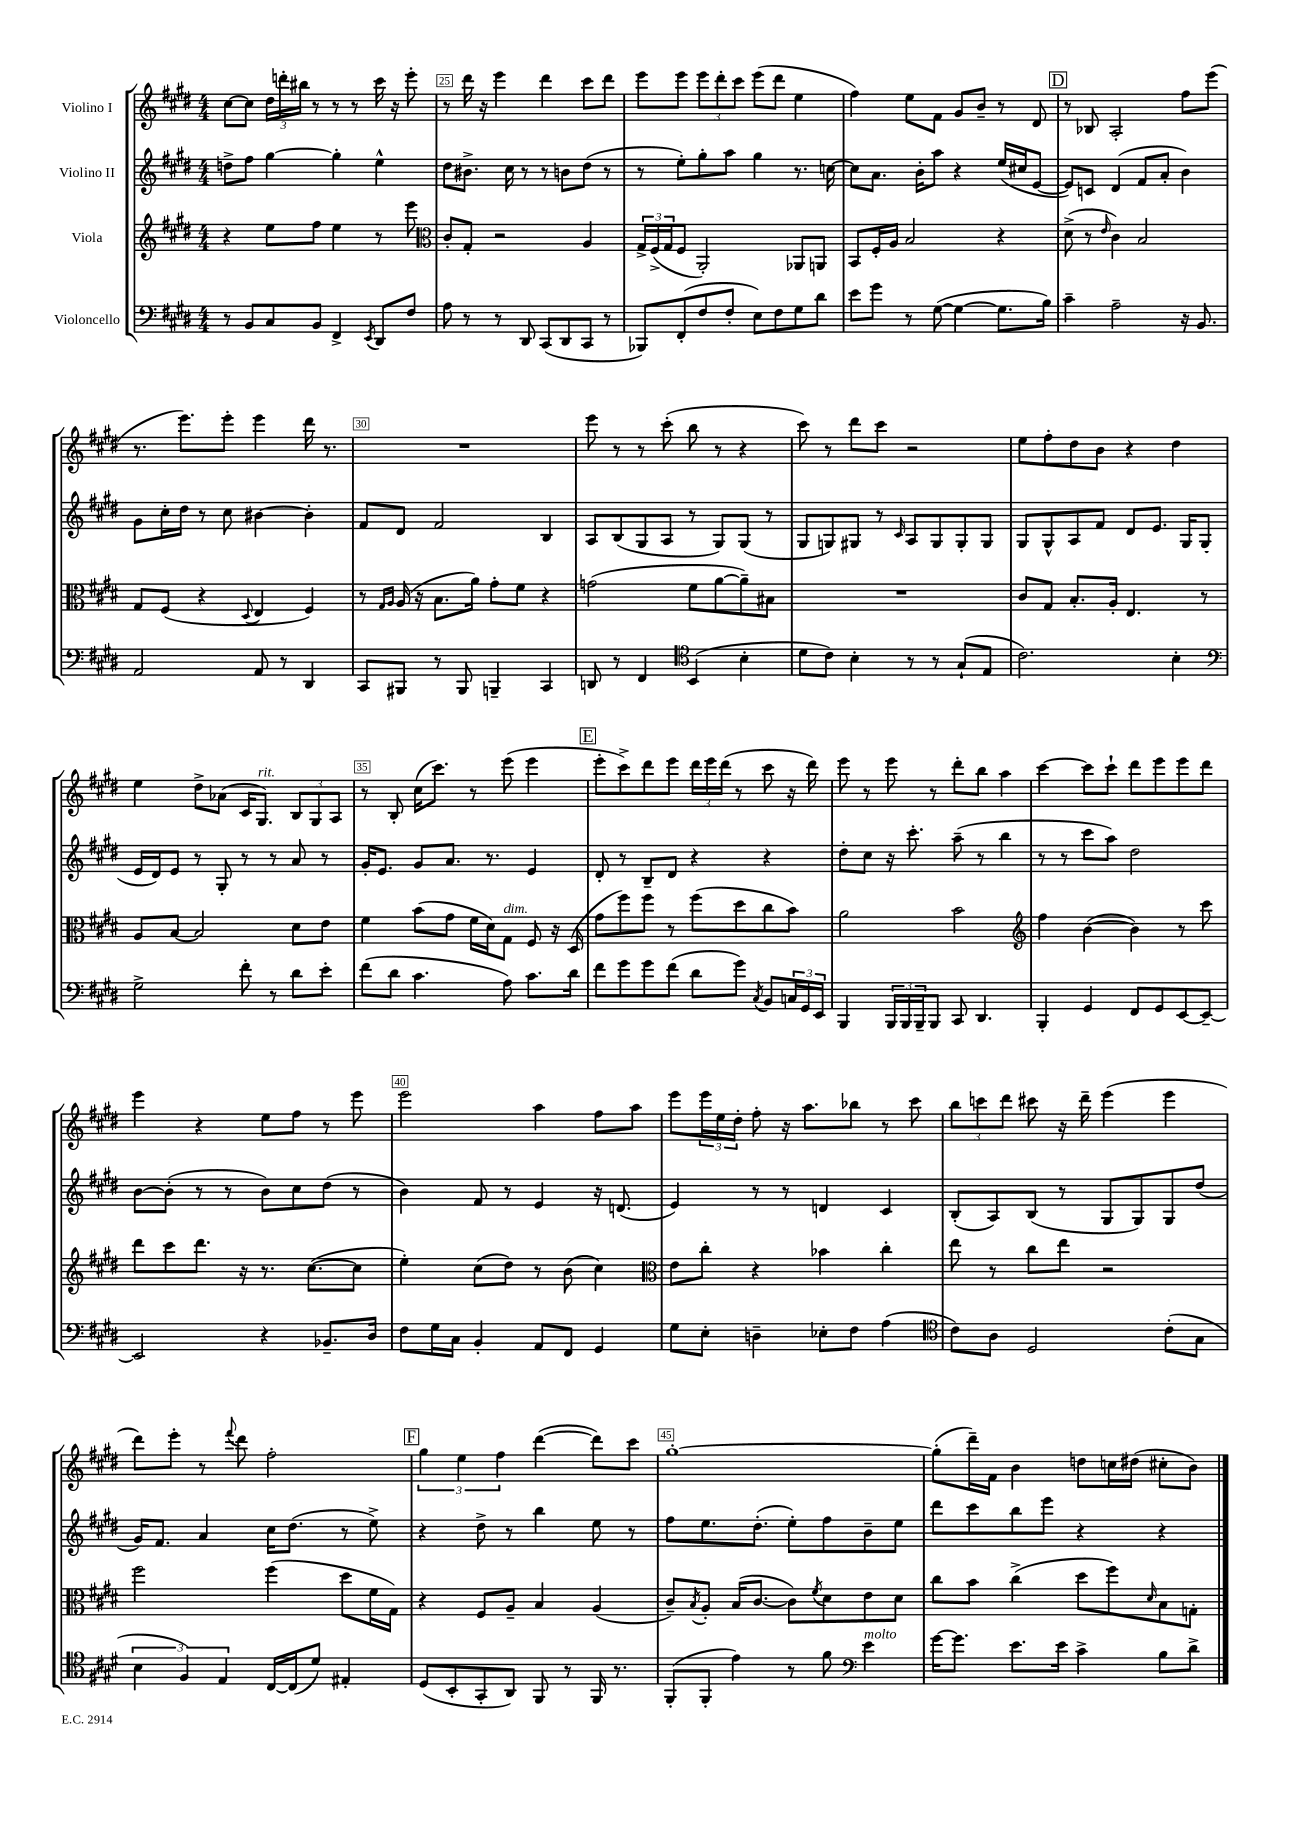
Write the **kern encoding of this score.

**kern	**kern	**kern	**kern
*staff4	*staff3	*staff2	*staff1
*clefF4	*clefG2	*clefG2	*clefG2
*k[f#c#g#d#]	*k[f#c#g#d#]	*k[f#c#g#d#]	*k[f#c#g#d#]
*M4/4	*M4/4	*M4/4	*M4/4
8r	4r	8dd^	[8cc#
8BB	.	8ff#	8cc#]
8C#	8ee	[4gg#	24dd#
.	.	.	24ddd'
.	.	.	24bb#
8BB	8ff#	.	8r
4FF#^	4ee	4gg#']	8r
.	.	.	8r
8qEE	.	.	.
8DD#	8r	4ee^^	16ccc#
.	.	.	16r
8F#	8eee	.	8eee'
=	=	=	=
*	*clefC3	*	*
8A	8c#'	8dd#	8r
8r	8G#'	8.b#^	16ddd#
.	.	.	16r
8r	2r	.	4eee
.	.	16cc#	.
8DD#	.	8r	.
(8CC#	.	8r	4ddd#
8DD#	.	8b	.
8CC#	4A	(8dd#	8ccc#
8r	.	8r	8ddd#
=	=	=	=
8BBB-)	24G#^	8r	8eee
.	(24F#^	.	.
.	24G#	.	.
(8FF#'	8F#	8ee')	8eee
8F#	2AA')	8gg#'	12eee
.	.	.	12ddd#'
8F#'	.	8aa	.
.	.	.	12ccc#
8E)	.	4gg#	(8eee
8F#	.	.	8ddd#
8G#	8AA-	8.r	4ee
8d#	8AA	.	.
.	.	[16cc	.
=	=	=	=
8e	8BB	8cc]	4ff#)
8g#	16F#'	8.a	.
.	16A	.	.
8r	2B	.	8ee
.	.	16b'	.
([8G#	.	8aa	8f#
4G#_	.	4r	8g#
.	.	.	8b~
8.G#]	4r	(16ee	8r
.	.	16cc#	.
.	.	[8e	8d#
16B)	.	.	.
=	=	=	=
4c#~	(8d#^	8e])	8r
.	8r	8c	8B-
.	16qqe	.	.
2A~	4c#)	(4d#	2A'
.	2B	8f#	.
.	.	8a'	.
16r	.	4b)	8ff#
8.BB	.	.	.
.	.	.	(8eee
=	=	=	=
2AA	8G#	8g#	8.r
.	(8F#	16cc#'	.
.	.	16dd#	8.eee)
.	4r	8r	.
.	.	8cc#	8eee'
.	8qqD#	.	.
8AA	4E	[4b#	4eee
8r	.	.	.
4DD#	4F#)	4b#']	16ddd#
.	.	.	8.r
=	=	=	=
8CC#	8r	8f#	1r
.	16qqG#	.	.
.	16qqA	.	.
8BBB#	(16A	8d#	.
.	16r	.	.
8r	8.B	2f#	.
8BBB#	.	.	.
.	16a)	.	.
4BBB~	8g#'	.	.
.	8f#	.	.
4CC#	4r	4B	.
=	=	=	=
8DD	(2g	8A	8eee
8r	.	(8B	8r
4FF#	.	8G#	8r
.	.	8A	(8ccc#'
*clefC4	*	*	*
(4BB	8f#	8r	8bb
.	[8a	8G#)	8r
4B'	8a~])	(8G#	4r
.	8B#	8r	.
=	=	=	=
8d#	1r	8G#	8ccc#)
8c#)	.	8G)	8r
4B'	.	8G#	8ddd#
.	.	8r	8ccc#
.	.	16qqc#	.
8r	.	8A	2r
8r	.	8G#	.
(8G#`	.	8G#'	.
8E	.	8G#	.
=	=	=	=
2.c#)	8c#	8G#	8ee
.	8G#	8G#^^	8ff#'
.	8.B'	8A	8dd#
.	.	8f#	8b
.	16A'	.	.
.	4.E	8d#	4r
.	.	8.e	.
4B'	.	.	4dd#
.	.	16G#	.
.	8r	(8G#	.
=	=	=	=
*clefF4	*	*	*
2G#^	8A	16e	4ee
.	.	16d#)	.
.	[8B	8e	.
.	2B]	8r	8dd#^
.	.	8G#'	(8a-
8f#'	.	8r	16c#
.	.	.	8.G#)
8r	.	8r	.
8d#	8d#	8a	12B
.	.	.	12G#
8e'	8e	8r	.
.	.	.	12A
=	=	=	=
(8f#	4f#	16g#'	8r
.	.	8.e	.
8d#	.	.	8B'
4.c#	(8b	8g#	(16cc#
.	.	.	8.ccc#)
.	8g#	8.a	.
.	16f#	.	8r
.	16d#)	8.r	.
8A)	8G#	.	(8eee
8.c#	8F#	4e	4eee
.	16r	.	.
16d#	(16D#	.	.
=	=	=	=
8f#	8g#	8d#'	8eee'
8g#	8ff#)	8r	8ccc#^)
8g#	8ff#	8B~	8ddd#
(8f#	8r	8d#	8eee
8d#	(8ff#	4r	24ddd#
.	.	.	24eee
.	.	.	(24ddd#
8g#)	8dd#	.	8r
8qC#	.	.	.
8BB	8cc#	4r	8ccc#
24C	8b)	.	16r
24GG#	.	.	.
.	.	.	16ddd#)
24EE	.	.	.
=	=	=	=
4BBB	2a	8dd#'	8eee
.	.	8cc#	8r
24BBB	.	16r	8eee
24BBB	.	.	.
.	.	8.ccc#'	.
24BBB~	.	.	.
8BBB	.	.	8r
8CC#	2b	(8aa~	8ddd#'
4.DD#	.	8r	8bb
.	.	4bb	4aa
=	=	=	=
*	*clefG2	*	*
4BBB'	4ff#	8r	[4ccc#
.	.	8r	.
4GG#	([4b	8ccc#	8ccc#]
.	.	8aa)	8ccc#`
8FF#	4b])	2dd#	8ddd#
8GG#	.	.	8eee
[8EE	8r	.	8eee
8EE~_	8ccc#	.	8ddd#
=	=	=	=
2EE]	8ddd#	[8b	4eee
.	8ccc#	(8b']	.
.	8.ddd#	8r	4r
.	.	8r	.
.	16r	.	.
4r	8.r	8b)	8ee
.	.	8cc#	8ff#
.	([8.cc#	.	.
8.BB-~	.	(8dd#	8r
.	8cc#]	8r	8eee
16D#	.	.	.
=	=	=	=
8F#	4ee')	4b)	2eee
16G#	.	.	.
16C#	.	.	.
4BB'	(8cc#	8f#	.
.	8dd#)	8r	.
8AA	8r	4e	4aa
8FF#	(8b	.	.
4GG#	4cc#)	16r	8ff#
.	.	(8.d	.
.	.	.	8aa
=	=	=	=
*	*clefC3	*	*
8G#	8e	4e)	8eee
8E'	8cc#'	.	24eee
.	.	.	24ee
.	.	.	24dd#'
4D~	4r	8r	8ff#'
.	.	8r	16r
.	.	.	8.aa
8E-'	4b-	4d	.
8F#	.	.	8bb-
(4A	4cc#'	4c#	8r
.	.	.	8ccc#
=	=	=	=
*clefC4	*	*	*
8c#)	8ee	(8B'	12bb
.	.	.	12ccc
8A	8r	8A)	.
.	.	.	12ddd#
2D#	8cc#	(8B	8ccc#
.	8ee	8r	16r
.	.	.	16ddd#~
.	2r	8G#	(4eee
.	.	8G#)	.
(8c#'	.	8G#	4eee
8G#	.	(8dd#	.
=	=	=	=
6B	2ff#	16g#)	8ddd#)
.	.	8.f#	.
.	.	.	8eee'
6F#)	.	.	.
.	.	4a	8r
6E	.	.	.
.	.	.	8qqfff#
.	.	.	8ddd#
[16C#	(4ff#	16cc#	2ff#'
(16C#]	.	(8.dd#	.
8d#)	.	.	.
4E#'	8dd#	8r	.
.	16f#	8ee^)	.
.	16G#)	.	.
=	=	=	=
(8D#	4r	4r	6gg#
8BB'	.	.	.
.	.	.	6ee
8GG#'	8F#	8dd#^	.
.	.	.	6ff#
8AA)	8A~	8r	.
8FF#	4B	4bb	([4ddd#
8r	.	.	.
16FF#	(4A	8ee	8ddd#])
8.r	.	.	.
.	.	8r	8ccc#
=	=	=	=
(8FF#'	8c#~)	8ff#	[1gg#'
.	8qB	.	.
8FF#'	8A'	8.ee	.
4e)	(16B	.	.
.	[8.c#	(8.dd#'	.
8r	8c#])	8ee')	.
.	8qf#	.	.
8f#	8d#	8ff#	.
*clefF4	*	*	*
4e	8e	8b~	.
.	8d#	8ee	.
=	=	=	=
[16g#	8cc#	8ddd#	(8gg#']
8.g#]	.	.	.
.	8b	8ccc#	16ddd#~)
.	.	.	16f#
8.e	(4cc#^	8bb	4b
.	.	8eee	.
16e	.	.	.
4c#^	8dd#	4r	8dd
.	8ff#)	.	16cc
.	.	.	(16dd#
.	16qqd#	.	.
8B	8B	4r	8cc#'
8d#^	8G'	.	8b)
==	==	==	==
*-	*-	*-	*-
